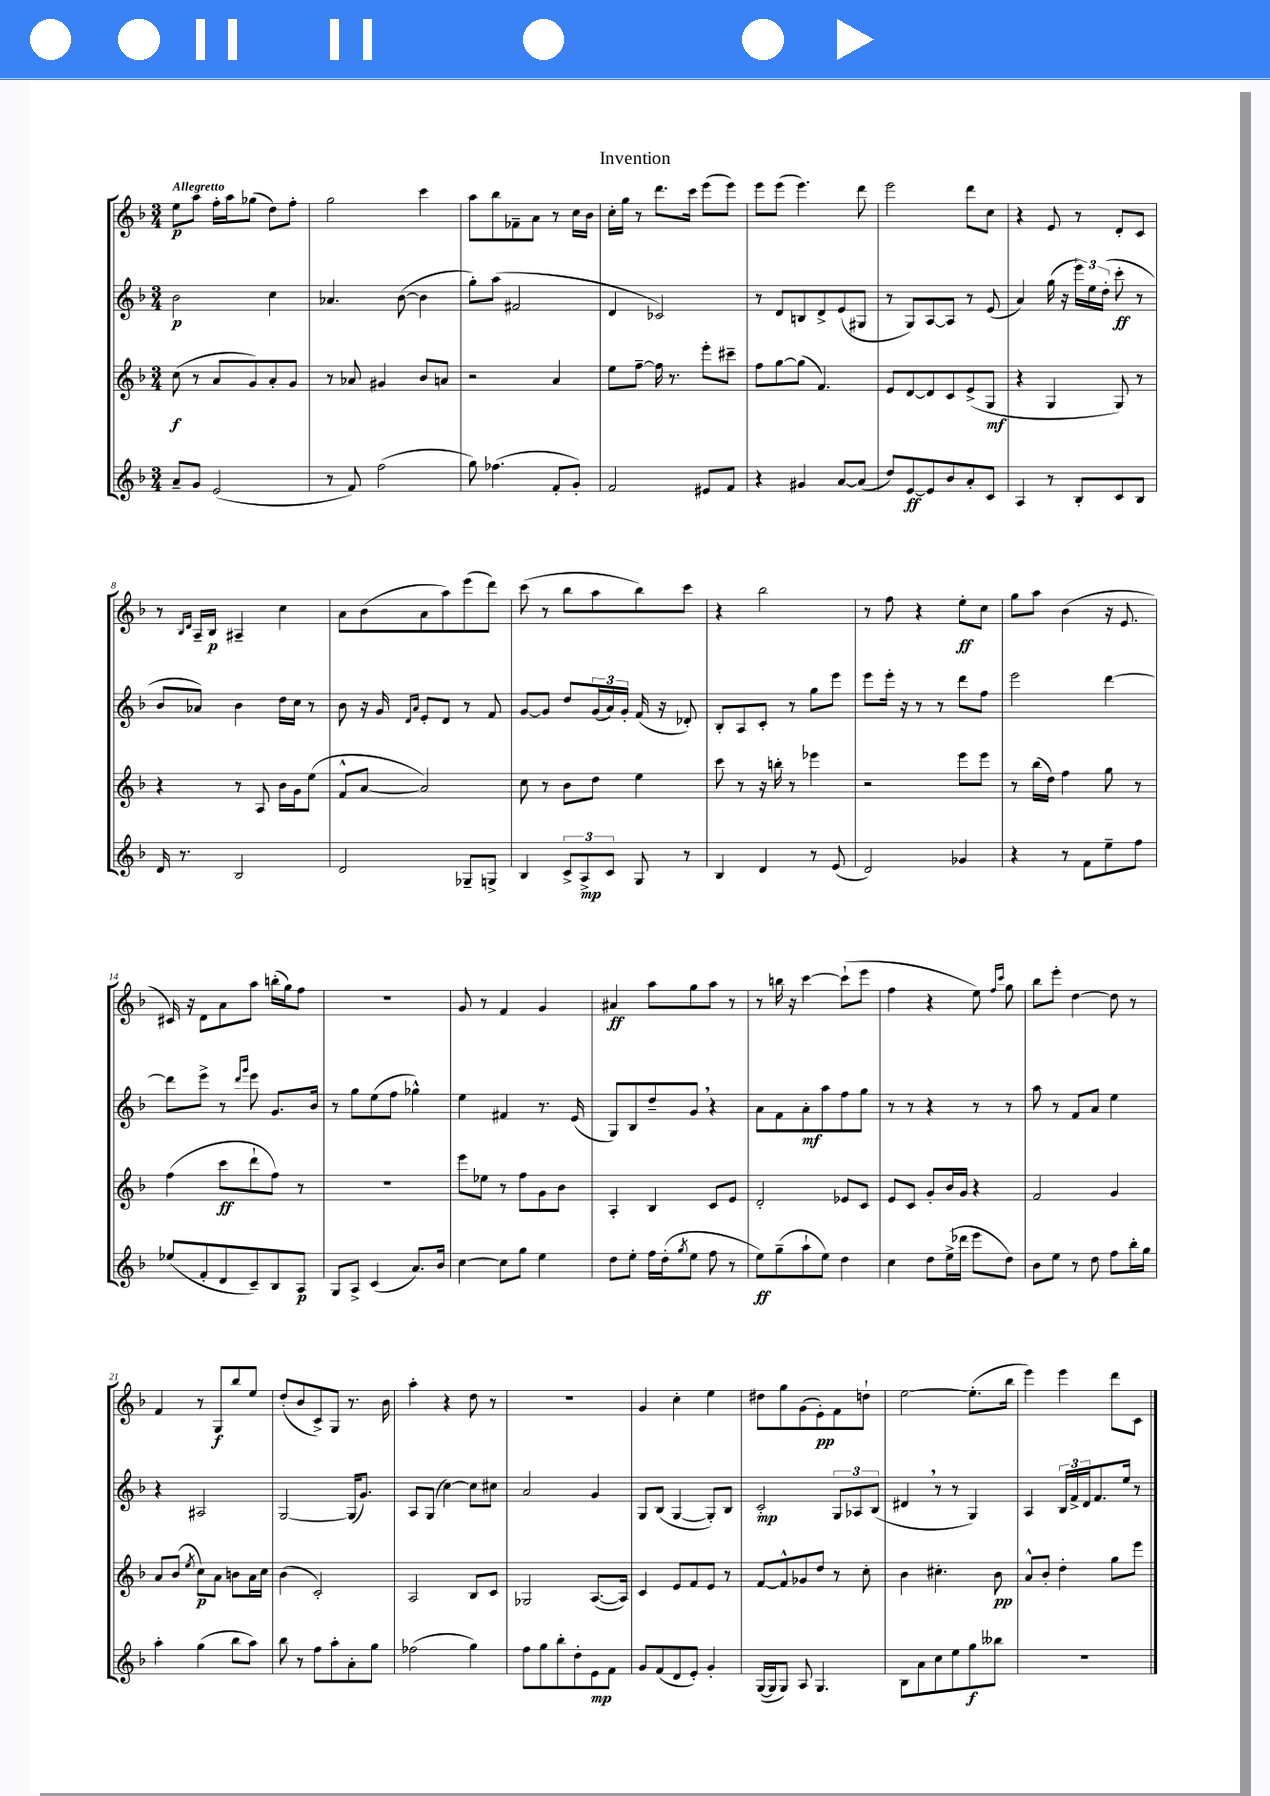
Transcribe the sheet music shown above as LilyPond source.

\header { title = "Invention" }
<<
\new StaffGroup <<
\new Staff = "s0" {
    \clef treble \key f \major \numericTimeSignature \time 3/4 \tempo "Allegretto"
    e''8\p a''8 f''16-. a''16 ges''8( d''8) f''8-. |
    g''2 c'''4 |
    a''8 bes''8 fes'8-- a'8 r8 c''16 bes'16 |
    c''16-. g''16 r8 d'''8. c'''16 e'''8( e'''8) |
    e'''8 e'''8( e'''4.) d'''8 |
    e'''2 d'''8 c''8 |
    r4 e'8 r8 d'8-. c'8 |
    r8 \grace { bes16 d'16 } a16-- bes16\p ais4-- c''4 |
    a'8 bes'8( a'8 a''8) e'''8( d'''8) |
    c'''8( r8 bes''8 a''8 bes''8) c'''8 |
    r4 bes''2 |
    r8 f''8 r4 e''8-.\ff c''8 |
    g''8 a''8 bes'4( r16 e'8. |
    cis'16) r16 d'8 a'8 a''8 b''16-.( g''16) f''8 |
    R2. |
    g'8 r8 f'4 g'4 |
    ais'4\ff a''8 g''8 a''8 r8 |
    r8 b''16 r16 c'''4~ c'''8-!( e'''8 |
    f''4 r4 e''8) \grace { f''16 c'''16 } g''8 |
    bes''8 e'''8-. d''4~ d''8 r8 |
    f'4 r8 g8\f bes''8 e''8 |
    d''8-.( bes'8 c'8->) g8 r8. bes'16 |
    a''4-. r4 d''8 r8 |
    R2. |
    g'4 c''4-. e''4 |
    dis''8 g''8 g'8( e'8-.\pp) f'8 d''8-! |
    e''2~ e''8.-.( bes''16 |
    e'''4) e'''4 d'''8 c'8 \bar "|." |
}
\new Staff = "s1" {
    \clef treble \key f \major \numericTimeSignature \time 3/4
    bes'2\p c''4 |
    aes'4. bes'8~( bes'4 |
    g''8-.) a''8( fis'2 |
    d'4 ces'2) |
    r8 d'8 b8 d'8-> e'8( gis8 |
    r8 g8) a8~ a8 r8 e'8( |
    a'4) g''16( r16 \tuplet 3/2 { e'''16) e''16 d''16-.( } c'''8-.\ff r8 |
    bes'8 aes'8) bes'4 d''16 c''16 r8 |
    bes'8 r16 g'16 \grace { d'16 a'16 } e'8-. d'8 r8 f'8 |
    g'8~ g'8 d''8 \tuplet 3/2 { g'16( a'16) g'16-. } f'16( r16 des'8-.) |
    bes8-. a8 c'8-. r8 g''8 e'''8 |
    e'''8 e'''16-. r16 r8 r8 d'''8 f''8 |
    e'''2 d'''4~ |
    d'''8 e'''8-> r8 \grace { d'''16 g'''16 } e'''8 g'8. bes'16 |
    r8 g''8 e''8( f''8 ges''4-^) |
    e''4 fis'4 r8. e'16( |
    g8) bes8 d''8-- g'8 \breathe r4 |
    a'8 f'8 a'8-.\mf a''8 f''8 g''8 |
    r8 r8 r4 r8 r8 |
    a''8 r8 f'8 a'8 e''4 |
    r4 ais2 |
    g2~ g16( g'8.) |
    a8 g8( c''4~) c''8 cis''8 |
    a'2 g'4 |
    g8 bes8( g4~ g8-.) bes8 |
    c'2-.\mp \tuplet 3/2 { g8 aes8 bes8( } |
    dis'4 \breathe r8 r8 g4) |
    a4 \tuplet 3/2 { bes16 f'16-> d'16 } f'8. e''16 r8 \bar "|." |
}
\new Staff = "s2" {
    \clef treble \key f \major \numericTimeSignature \time 3/4
    c''8\f( r8 a'8 g'8) a'8-. g'8 |
    r8 aes'8 gis'4 bes'8 a'8 |
    r2 a'4 |
    e''8 f''8~-- f''16 r8. e'''8-. cis'''8-- |
    f''8 g''8~ g''8( f'4.) |
    e'8 d'8~ d'8 c'8 e'8->( g8\mf |
    r4 g4 g8) r8 |
    r4 r8 a8 bes'16 g'16 e''8( |
    f'8-^ a'8~ a'2) |
    c''8 r8 bes'8 d''8 e''4 |
    c'''8 r8 r16 b''16-. r8 ees'''4 |
    r2 e'''8 e'''8 |
    r8 bes''16( d''16) f''4 g''8 r8 |
    f''4( c'''8\ff d'''8-! f''8) r8 |
    R2. |
    e'''8 ees''8 r8 f''8 g'8 bes'8 |
    a4-. bes4 c'8 e'8 |
    d'2-. ees'8 c'8 |
    e'8 c'8 g'8-. bes'16 g'16 r4 |
    f'2 g'4 |
    a'8 bes'8( \acciaccatura { e''8 } c''8\p) a'8 b'8 a'16 c''16 |
    bes'4( c'2-.) |
    a2 bes8 c'8 |
    ges2 a8.~( a16) |
    c'4 e'8 f'8 e'8 r8 |
    f'8~ f'8-^ ges'8 d''8 r8 c''8-. |
    bes'4 cis''4.-. bes'8\pp |
    a'8-^ bes'8-. d''4-. g''8 e'''8 \bar "|." |
}
\new Staff = "s3" {
    \clef treble \key f \major \numericTimeSignature \time 3/4
    a'8-- g'8 e'2( |
    r8 f'8) f''2( |
    g''8) fes''4.( f'8-. g'8-.) |
    f'2 eis'8 f'8 |
    r4 gis'4 a'8~ a'8( |
    d''8) e'8~\ff e'8 bes'8 a'8-. c'8 |
    a4 r8 bes8-. c'8 bes8 |
    d'16 r8. bes2 |
    d'2 ges8-- g8-> |
    bes4 \tuplet 3/2 { c'8-> a8->\mp c'8 } g8 r8 |
    bes4 d'4 r8 e'8( |
    d'2) ges'4 |
    r4 r8 f'8 e''8-- f''8 |
    ees''8( f'8-. d'8 c'8--) bes8 a8\p |
    g8 a8-> c'4( a'8.) bes'16 |
    c''4~ c''8 g''8 e''4 |
    d''8 e''8-. f''16 d''16-.( \acciaccatura { g''8 } e''8 f''8 r8 |
    e''8\ff) g''8--( a''8-! e''8) d''4 |
    c''4 d''8 e''16->( des'''16 e'''8 d''8) |
    bes'8 e''8 r8 d''8 f''8 bes''16-. g''16 |
    a''4-. g''4( bes''8 a''8) |
    bes''8 r8 f''8 a''8-. a'8-. g''8 |
    fes''2( g''4) |
    f''8 g''8 bes''8-. d''8-. e'8\mp f'8 |
    g'8 f'8( d'8 e'8-.) g'4-. |
    g16~( g16 g8) a8 g4. |
    bes8 a'8 c''8 e''8 g''8\f beses''8 |
    R2. \bar "|." |
}
>>
>>
